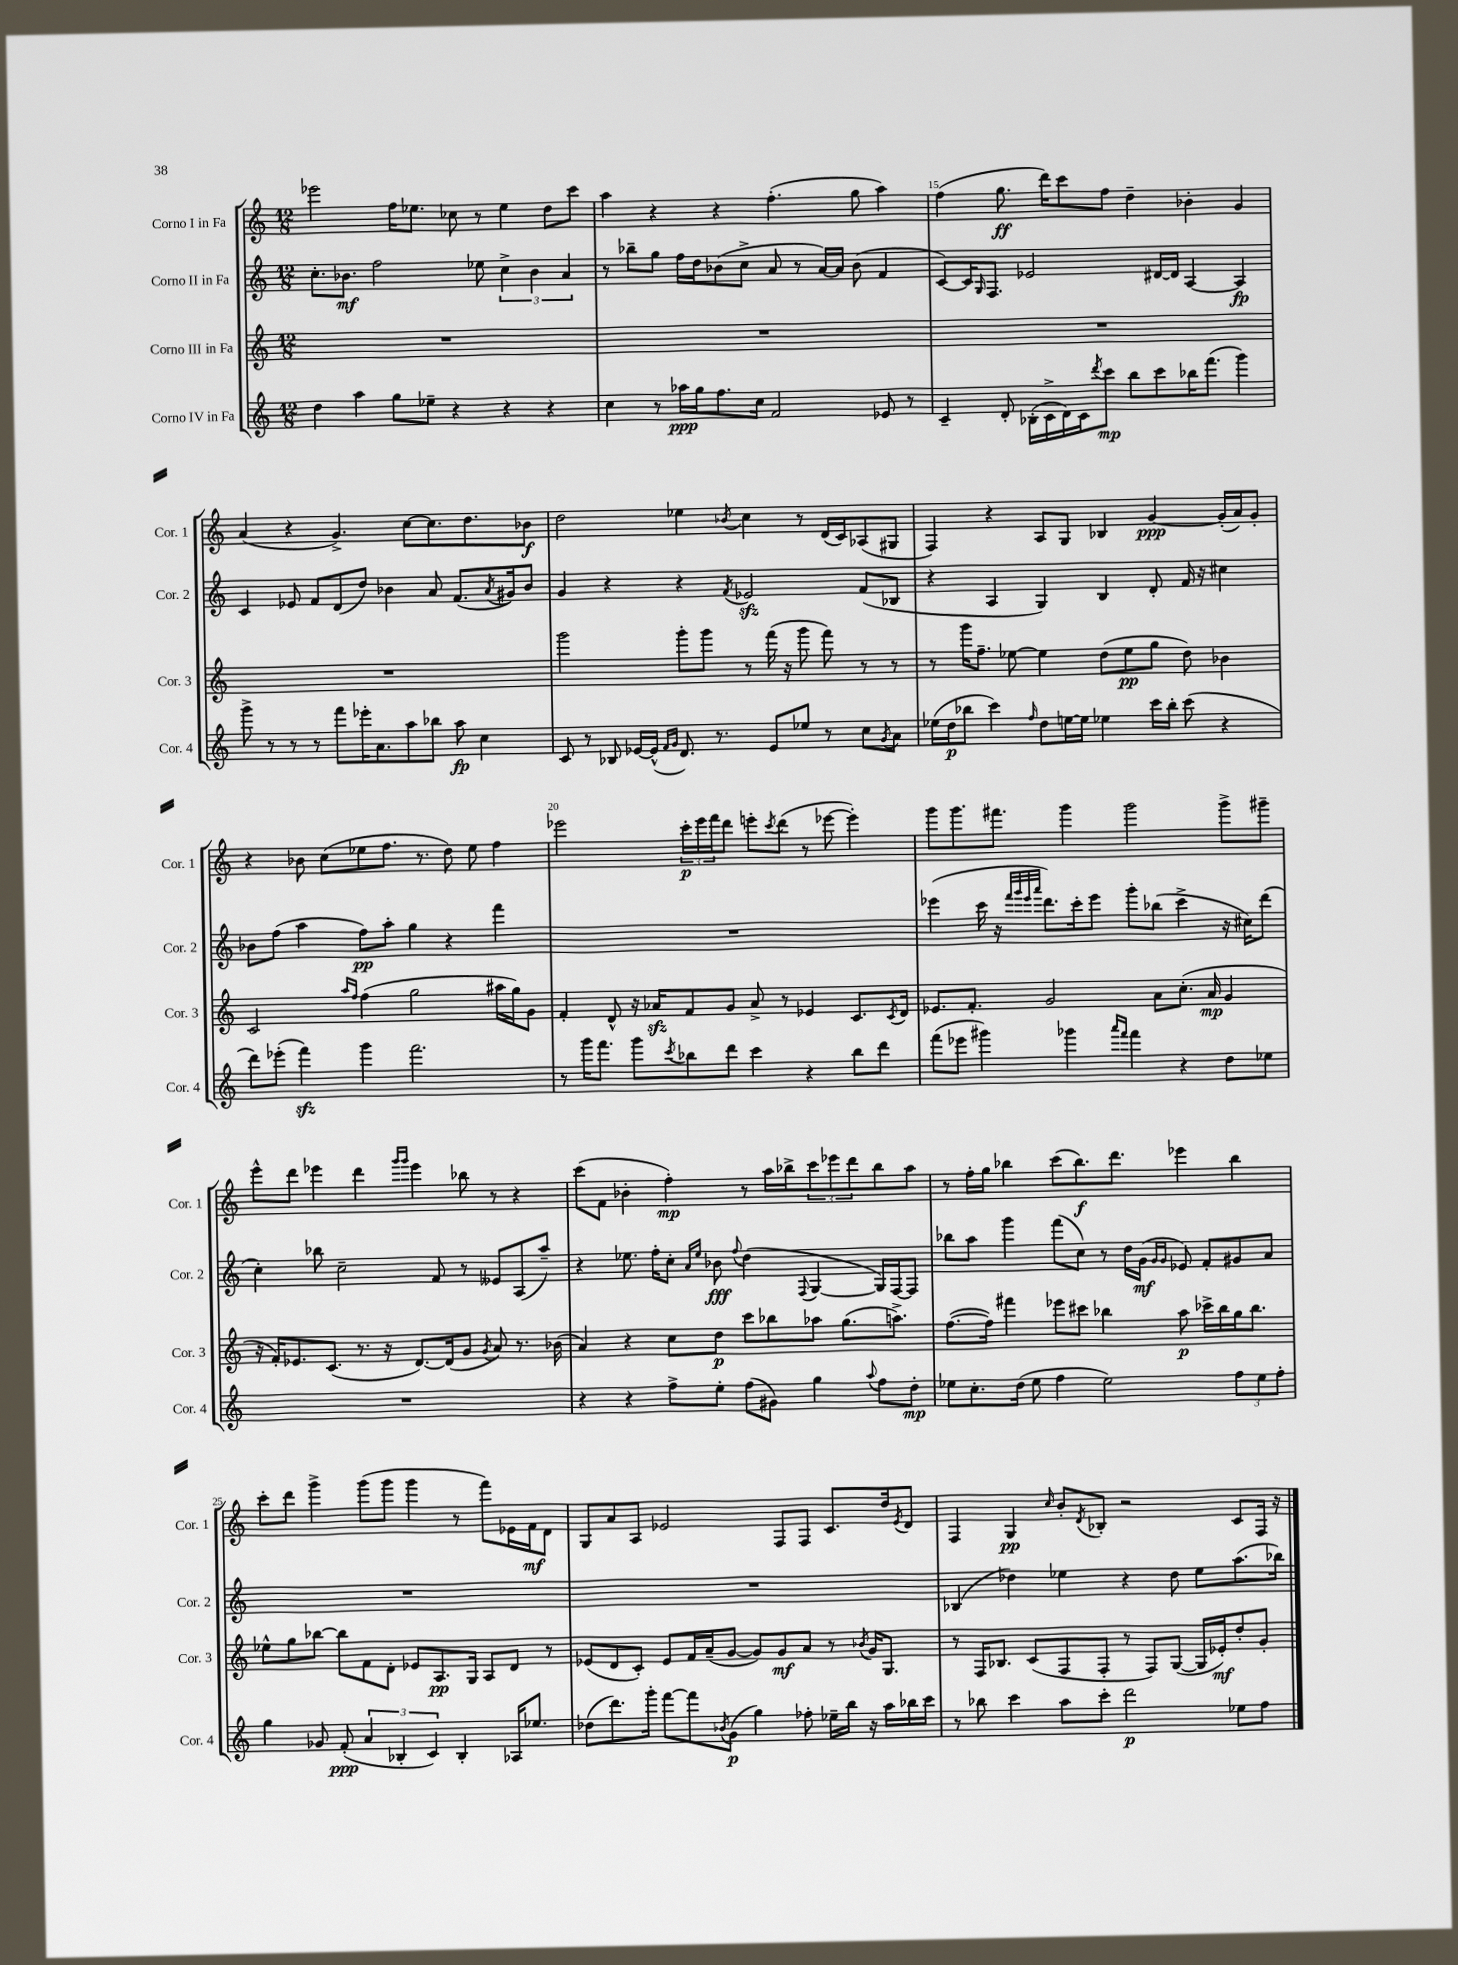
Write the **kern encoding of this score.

**kern	**kern	**kern	**kern
*staff4	*staff3	*staff2	*staff1
*clefG2	*clefG2	*clefG2	*clefG2
*k[]	*k[]	*k[]	*k[]
*M12/8	*M12/8	*M12/8	*M12/8
4dd	1.r	8.cc'	2eee-
.	.	8.b-	.
4aa	.	.	.
.	.	2ff	.
8gg	.	.	16ff
.	.	.	8.ee-
8ee-~	.	.	.
4r	.	.	8cc-
.	.	8ee-	8r
4r	.	6cc^	4ee-
.	.	6b-	.
4r	.	.	8dd
.	.	6a	.
.	.	.	8ccc
=	=	=	=
4cc	1.r	8r	4aa
.	.	8bb-~	.
8r	.	8gg	4r
16aa-	.	16ff	.
16gg	.	16dd	.
8.ff	.	(8b-	4r
.	.	8cc^	.
16cc	.	.	.
2f	.	8a	(4.ff'
.	.	8r	.
.	.	[16a)	.
.	.	16a]	.
.	.	(8b-	8gg
8e-	.	4f	4aa)
8r	.	.	.
=	=	=	=
4c~	1.r	[8c)	(4ff
.	.	16c]	.
.	.	16qqG	.
.	.	8.F	.
8d'	.	.	8.gg
(16B-'	.	2e-	.
16c^	.	.	16ddd)
16d)	.	.	8ccc
16c	.	.	.
8qddd	.	.	.
8ccc	.	.	8ff
8bb	.	.	4dd~
8ccc	.	[16d#	.
.	.	16d#]	.
16bb-	.	[4A	4b-'
(8.fff	.	.	.
4ggg)	.	4A]	4g
=	=	=	=
8ggg^	1.r	4c	(4a
8r	.	.	.
8r	.	8e-	4r
8r	.	8f	.
8fff	.	(8d	4.g^)
16eee-'	.	8dd)	.
8.a	.	.	.
.	.	4b-	.
8aa	.	.	[8cc
8bb-	.	8a	8.cc]
8aa	.	(8.f	.
.	.	.	8.dd
4cc	.	.	.
.	.	8qa	.
.	.	16g#)	.
.	.	8b-	8b-
=	=	=	=
8c	2ggg	4g	2dd
8r	.	.	.
8B-	.	4r	.
[16e-	.	.	.
(16e-^^]	.	.	.
16qqf	.	.	.
16qqg	.	.	.
8.d)	8ggg'	4r	4ee-
.	8ggg	.	.
8.r	.	.	.
.	.	8qf	8qb-
.	8r	2e-	4cc
8e-	(16fff	.	.
.	16r	.	.
8ee-	8ggg	.	8r
8r	8fff)	.	(16d
.	.	.	16c)
8cc	8r	(8f	(8A-
8qg	.	.	.
8a	8r	8B-	8G#
=	=	=	=
(16ee-	8r	4r	4F)
16dd	.	.	.
8bb-	16ggg	.	.
.	8.ff~	.	.
4ccc)	.	4A	4r
.	[8ee-	.	.
16qqff	.	.	.
8dd	4ee-]	4G)	8A
[16ee	.	.	8G
16ee]	.	.	.
4ee-	(8dd	4B	4B-
.	8ee-	.	.
16ccc	8gg	8d'	[4g
16bb-'	.	.	.
(8ccc	8dd)	16f	.
.	.	16r	.
4r	4b-	4cc#	(16g']
.	.	.	16a)
.	.	.	8g'
=	=	=	=
8ddd)	2c	8b-	4r
(8eee-'	.	(8ff	.
4fff)	.	4aa	8b-
.	.	.	(8cc
.	16qqaa	.	.
.	16qqff	.	.
4ggg	(4ff	8ff)	8ee-
.	.	8aa'	8.ff
2.fff	2gg	4gg	.
.	.	.	8.r
.	.	4r	8dd)
.	.	.	8ee-
.	16aa#	4fff	4ff
.	16gg)	.	.
.	8g	.	.
=	=	=	=
8r	4f'	1.r	2eee-
16ggg	.	.	.
8.fff	.	.	.
.	8d^^	.	.
8ggg	16r	.	.
.	16a-	.	.
8qccc	.	.	.
8bb-	8f	.	24ccc'
.	.	.	24eee-
.	.	.	24fff
8ddd	8g	.	8ddd
4ccc	8a-^	.	8eee'
.	.	.	8qccc
.	8r	.	(8ddd
4r	4e-	.	8r
.	.	.	[8eee-
8bb-	8.c	.	4eee-'])
8ddd	.	.	.
.	8qc	.	.
.	16d	.	.
=	=	=	=
(8fff	8.e-	(4eee-	8ggg
8eee-	.	.	8.ggg
.	8.f'	.	.
4ggg#)	.	16ccc	.
.	.	16r	8.fff#
.	.	32qqfff	.
.	.	32qqggg	.
.	.	32qqeee-	.
.	.	32qqaaa	.
.	2g	8.ddd)	.
4ggg-	.	.	4ggg
.	.	16ccc'	.
.	.	8eee-	.
16qqaaa	.	.	.
16qqfff	.	.	.
4fff	.	8ggg'	2ggg
.	8a	(8bb-	.
4r	(8.cc'	4ccc^	.
.	16a	.	.
8dd	4g	16r	8ggg^
.	.	16cc#)	.
8ee-	.	(8ddd	8ggg#~
=	=	=	=
1.r	16r	4cc')	8eee^^
.	16f')	.	.
.	8.e-	.	8ddd
.	.	8bb-	4eee-
.	(8.c	.	.
.	.	2cc~	.
.	8.r	.	4ddd
.	16r	.	.
.	.	.	16qqggg
.	.	.	16qqggg
.	[8.d)	.	4eee-
.	.	8f	.
.	(16d]	.	.
.	8g	8r	8bb-
.	8qg	.	.
.	8a)	8e--	8r
.	8.r	(8A	4r
.	.	8aa~)	.
.	(16b-	.	.
=	=	=	=
4r	4a)	4r	(8ccc
.	.	.	8f
4r	4r	8.ee-	4b-'
.	.	16ff'	.
8ff^	8cc	8cc'	4ff')
.	.	16qqa	.
.	.	16qqee-	.
8ee'	8dd	8b-	.
.	.	8qqff	.
(8ff	8ccc	(4dd	8r
8g#)	8bb-	.	16aa
.	.	.	16bb-^
.	.	8qqF	.
4gg	8aa-	[4G	12ccc
.	.	.	12eee-
.	(8.gg	.	.
.	.	.	12ddd
8qqaa	.	.	.
8ff	.	16G])	8bb-
.	8.aa^)	[16F	.
8dd'	.	8F]	8aa
=	=	=	=
8ee-	([8.ff	8bb-	8r
8.cc'	.	8aa	16ff'
.	16ff])	.	16gg
.	4fff#	4ggg	4bb-
(16dd	.	.	.
8ee-	.	.	.
4ff	8eee-	(8fff	(8ccc
.	8ccc#	8cc)	8.bb-)
2ee-)	4bb-	8r	.
.	.	.	8.ddd
.	.	16dd	.
.	.	(16g	.
.	.	16qqg	.
.	.	16qqg	.
.	8aa	8e-)	4eee-
.	16ccc-^	8f'	.
.	16bb-	.	.
12ff	16gg	8g#	4bb-
.	8.bb-	.	.
12ee-	.	.	.
.	.	8a	.
12ff'	.	.	.
=	=	=	=
4gg	8ee-^^	1.r	8ccc'
.	8gg	.	8ddd
8g-	[8bb-	.	4ggg^
(8f'	8bb-]	.	.
6a	8f	.	(8ggg
.	8d'	.	8ggg
6B-'	.	.	.
.	8e-	.	4ggg
6c)	.	.	.
.	8.A	.	.
4B-'	.	.	8r
.	16G	.	.
.	8A	.	8fff)
16A-	8d	.	16e-
8.ee-	.	.	16f
.	8r	.	8d
=	=	=	=
(8dd-	(8e-	1.r	8G
8.ddd)	8d	.	8a
.	8c')	.	8A
16ggg'	.	.	.
[8fff	8e-	.	2e-
8fff]	16f	.	.
.	(16a~	.	.
8qb-	.	.	.
(8g	[8g	.	.
4gg)	8g])	.	.
.	8g	.	8F
8ff-'	8a	.	8F
16ee-~	8r	.	8.c
16bb	.	.	.
.	8qb-	.	.
16r	16g	.	.
16aa	8.G	.	16dd
.	.	.	8qe-
16bb-	.	.	8d
16ccc	.	.	.
=	=	=	=
8r	8r	(4B-	4F
8bb-	16F	.	.
.	8.B-	.	.
4ccc	.	4dd-)	4G
.	(8c	.	.
.	.	.	16qqcc
8aa	8F	4ee-	8b'
.	.	.	8qd
8ccc'	8F'	.	8B-'
2ddd	8r	4r	2r
.	8F)	.	.
.	([8G	8dd-	.
.	16G]	8ee-	.
.	16e-')	.	.
8ee-	8dd'	(8.aa	8c
8ff	8g'	.	16F
.	.	16bb-)	16r
==	==	==	==
*-	*-	*-	*-
